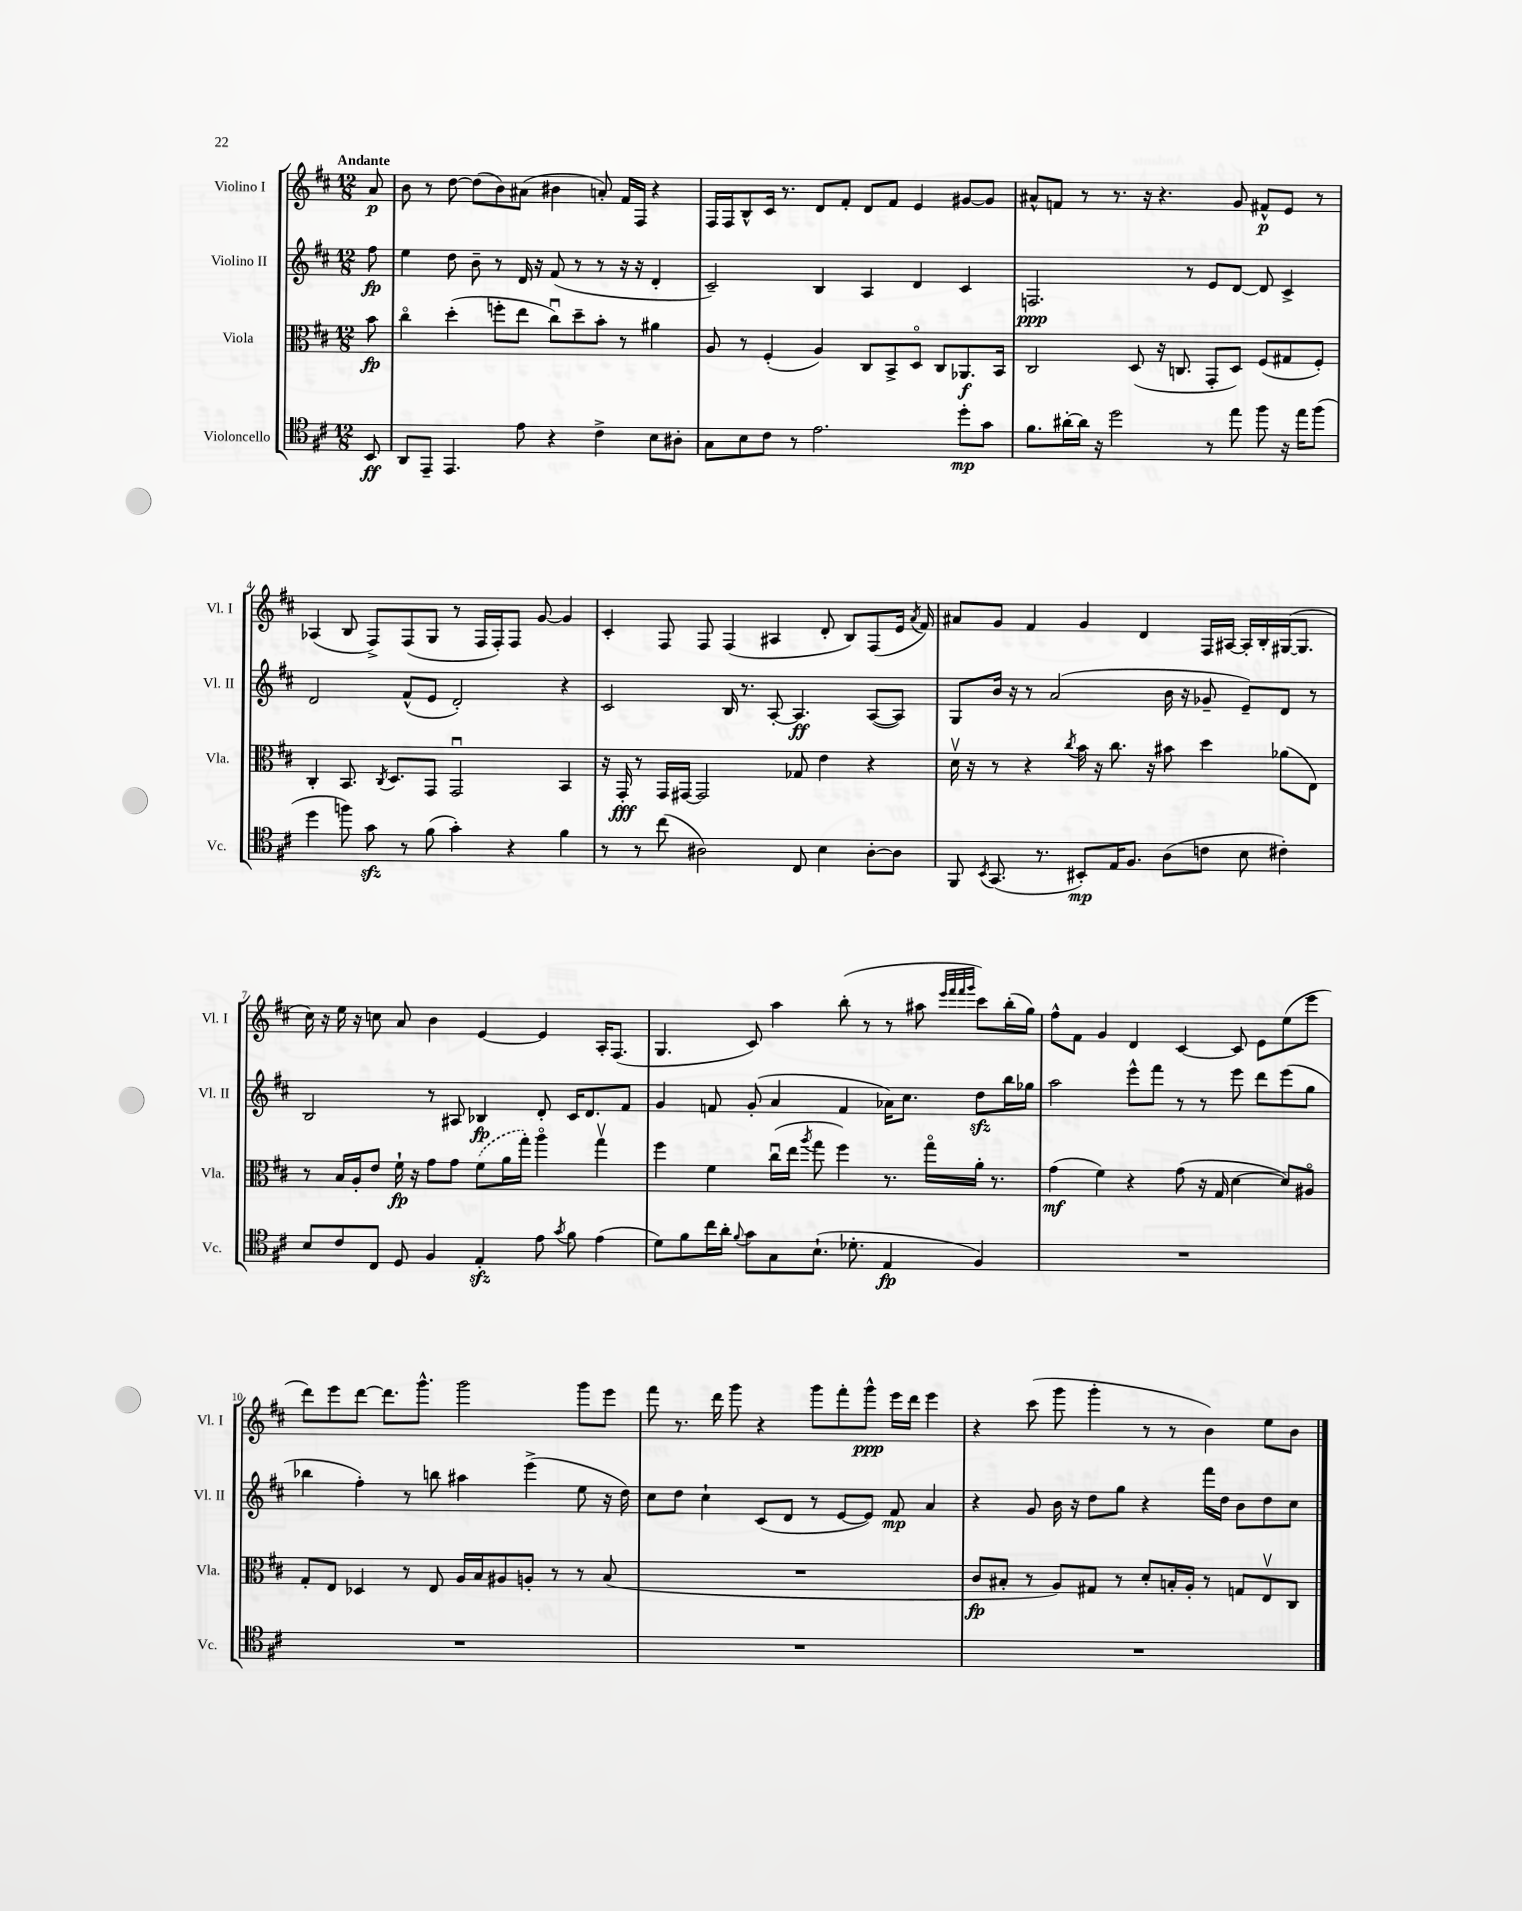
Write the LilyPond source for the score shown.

<<
\new StaffGroup <<
\new Staff = "s0" \with { instrumentName = "Violino I" shortInstrumentName = "Vl. I" } {
    \clef treble \key d \major \numericTimeSignature \time 12/8 \partial 8 \tempo "Andante"
    \autoBeamOff a'8\p |
    b'8 r8 d''8~ d''8[( b'8) ais'8]( bis'4 a'8-.) fis'16[ fis16] r4 |
    fis16[ fis16 b8-^ cis'16] r8. d'8[ fis'8]-. d'8[ fis'8] e'4 gis'8[~ gis'8] |
    ais'8[-^ f'8] r8 r8. r16 r4. g'8 fis'8[-^\p e'8] r8 |
    aes4( b8 fis8[->) fis8( g8] r8 fis16[ fis16-.) fis8] g'8~ g'4 |
    cis'4-. fis8 fis8 fis4( ais4 d'8-. b8[) fis8( e'16] \acciaccatura { a'8 } fis'16) |
    ais'8[ g'8] fis'4 g'4 d'4 fis16[ ais16]~ ais16[-. b16-. gis16~( gis8.] |
    cis''16) r16 e''16 r16 c''8 a'8 b'4 e'4~ e'4 a16[-. fis8.]( |
    g4. cis'8) a''4 b''8-.( r8 r8 ais''8 \grace { e'''32[ fis'''32 fis'''32 g'''32] } cis'''8[) b''16-.( g''16]) |
    fis''8[-^ fis'8] g'4 d'4 cis'4~ cis'8 e'8[ e''8( e'''8] |
    d'''8[) e'''8 d'''8]~ d'''8.[ g'''8.]-^ g'''2 g'''8[ e'''8] |
    fis'''8 r8. d'''16 g'''8 r4 g'''8[ fis'''8-. g'''8]-^\ppp e'''16[ d'''16] e'''4 |
    r4 cis'''8( g'''8 g'''4-. r8 r8 b'4) e''8[ b'8] \bar "|." |
}
\new Staff = "s1" \with { instrumentName = "Violino II" shortInstrumentName = "Vl. II" } {
    \clef treble \key d \major \numericTimeSignature \time 12/8 \partial 8
    \autoBeamOff fis''8\fp |
    e''4 d''8 b'8-- r8 d'16 r16 fis'8( r8 r8 r16 r16 d'4-. |
    cis'2--) b4 a4 d'4 cis'4 |
    f2.\ppp r8 e'8[ d'8]~ d'8 cis'4-> |
    d'2 fis'8[-^( e'8] d'2-.) r4 |
    cis'2 b16 r8. a8~-. a4.\ff a8[~( a8]) |
    g8[ b'16] r16 r8 a'2( b'16 r16 ges'8-- e'8[--) d'8] r8 |
    b2 r8 ais8 bes4\fp d'8-. cis'16[ d'8. fis'8] |
    g'4 f'8 g'8-.( a'4 f'4 aes'16[) cis''8.] d''8[\sfz b''16 ges''16] |
    a''2 e'''8[-^ fis'''8] r8 r8 e'''8 d'''8[ e'''8( g''8] |
    bes''4 fis''4-.) r8 b''8 ais''4 e'''4->( e''8 r16 d''16) |
    cis''8[ d''8] cis''4-! cis'8[( d'8] r8 e'8[~ e'8]) fis'8\mp a'4 |
    r4 g'8 b'16 r16 d''8[ g''8] r4 fis'''16[ d''16] b'8[ d''8 cis''8] \bar "|." |
}
\new Staff = "s2" \with { instrumentName = "Viola" shortInstrumentName = "Vla." } {
    \clef alto \key d \major \numericTimeSignature \time 12/8 \partial 8
    \autoBeamOff b'8\fp |
    cis''4\flageolet d''4-.( f''8[-. e''8] cis''8[\downbow) d''8-- b'8]-. r8 ais'4 |
    a8 r8 fis4-.( a4) cis8[ b,8-> d8]\flageolet cis8[ aes,8.\f b,16] |
    cis2 d8( r16 c8. g,8[-. d8]) fis8[( gis8 fis8]-.) |
    cis4-. b,8. \acciaccatura { cis8 } d8.[ g,8] g,2\downbow b,4 |
    r16 g,16-.\fff r8 g,16[ gis,16]~ gis,2 ges8 e'4 r4 |
    d'16\upbow r16 r8 r4 \acciaccatura { cis''8 } b'16 r16 cis''8. r16 bis'8 d''4 aes'8[( e8]) |
    r8 b16[ a16-. e'8] fis'16-!\fp r16 g'8[ g'8] \once \slurDashed fis'8[( a'16 g''16]-.) a''4\flageolet g''4\upbow |
    fis''4 fis'4 cis''16[\downbow( e''16] \acciaccatura { a''8 } g''8 fis''4) r8. g''16[\flageolet a'16]-. r8. |
    g'4\mf( fis'4) r4 g'8( r16 g16 d'4~ d'8[) ais8]\flageolet |
    g8[-. e8] des4 r8 e8 a16[ b16 ais8 a8]-. r8 r8 b8( |
    R1. |
    cis'8[\fp bis8]-. r8 a8[) gis8] r8 d'8[-. b16-. a16]-. r8 g8[ e8\upbow cis8] \bar "|." |
}
\new Staff = "s3" \with { instrumentName = "Violoncello" shortInstrumentName = "Vc." } {
    \clef tenor \key d \major \numericTimeSignature \time 12/8 \partial 8
    \autoBeamOff b,8\ff |
    a,8[ e,8]-- e,4. e'8 r4 cis'4-> b8[ ais8]-. |
    g8[ b8 cis'8] r8 e'2. d''8[-.\mp g'8] |
    fis'8.[ ais'16~-. ais'16] r16 d''2 r8 e''8 fis''8 r16 e''16[ fis''8]( |
    d''4 f''8) g'8\sfz r8 fis'8( g'4-.) r4 fis'4 |
    r8 r8 cis''8( ais2) cis8 b4 ais8[~-. ais8] |
    fis,8 \acciaccatura { b,8 } g,8.( r8. bis,8[-.\mp) e16 fis8.] a8[( c'8] b8 cis'4-.) |
    b8[ cis'8 cis8] d8 fis4 e4-.\sfz e'8 \acciaccatura { g'8 } fis'8 e'4( |
    d'8[) fis'8 cis''16 a'16]-. \appoggiatura { fis'8 } g'8[ g8 b8.]-!( des'8.-. e4\fp fis4) |
    R1. |
    R1. |
    R1. |
    R1. \bar "|." |
}
>>
>>
